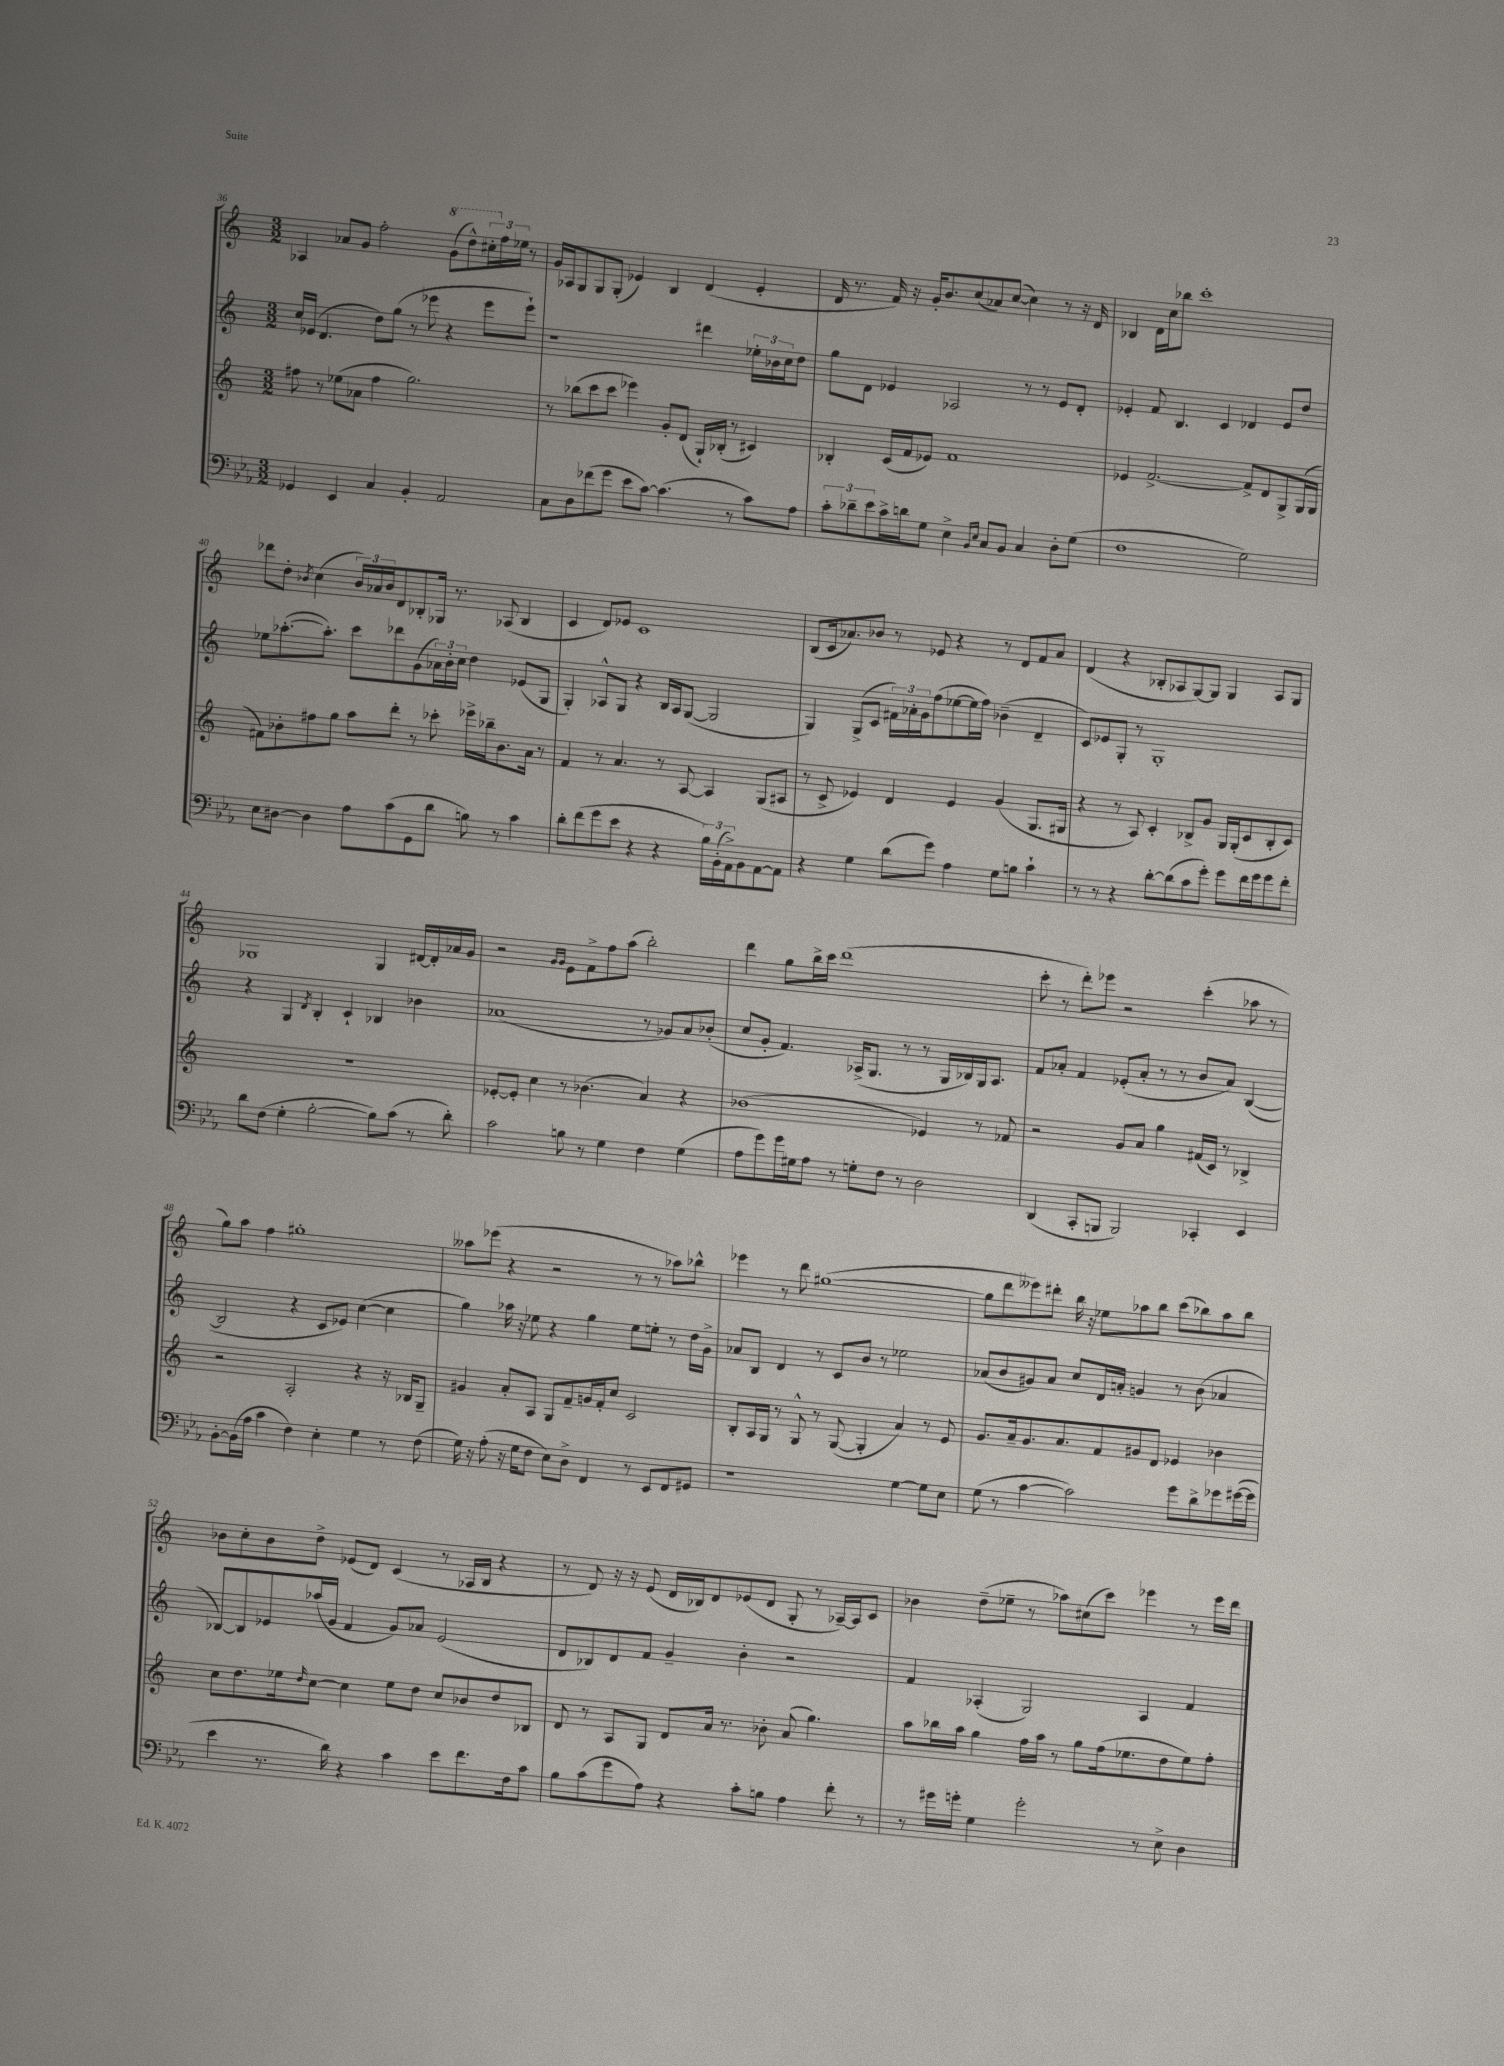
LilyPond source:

<<
\new StaffGroup <<
\new Staff = "s0" {
    \clef treble \key c \major \numericTimeSignature \time 3/2
    aes4 aes'8 g'8 f''2-. \ottava #1 g''8( d'''8-^) \tuplet 3/2 { cis'''16-. \ottava #0 f''16 ees''16 } r8 |
    g'16 aes16 g8 g8 g8-.( ees'4) b4 d'4( ees'4-. |
    d'16 r8. f'16) r16 g'16-. b'8. c''8( aes'8) c''8~( c''4) r8 r16 d'16 |
    bes4 d'16 c''16 bes''8 c'''1-. |
    des'''8 d''8-. \acciaccatura { bes'8 } c''4( \tuplet 3/2 { bes'16) aes'16 bes'16 } d'8 bes8-. ges16 r8. aes8( bes4 |
    c'4 d'8) ees'8 c'1 |
    b8( c'16 aes'8.) bes'8 r8 ees'8 r4 r8 d'8 f'8 aes'8 |
    d'4( r4 bes8-. aes8 g8~) g8 g4 aes8 g8 |
    ges1 ges4 dis'16~ dis'16-. aes'16 g'16 |
    r2 \grace { g'16 g'16 } e'8 f'8-> f''8 a''8( b''2-.) |
    d'''4 g''8 b''16-> c'''16 d'''1( |
    c'''8-. r8 d'''8-.) ees'''8 r2 c'''4-.( aes''8 r8 |
    g''8) a''8 f''4 gis''1-. |
    aeses''8 ees'''8( r4 r2 r8 r8 aes''8) bes''8-^ |
    ees'''4 r8 d'''8 gis''1~( |
    gis''8 d'''8 eeses'''8) dis'''8-. b''16 r16 ees''8 aes''8 b''8 c'''8( bes''8) aes''8 bes''8 |
    bes'8 c''8-. bes'8 d''8-> ees'8( d'8) c'4( r8 aes16 b16 r4 |
    r8 d'8) r16 r16 e'8( d'16 bes16) d'8 ees'8( d'8 g8-. r8 aes16~--) aes16 c'8 |
    bes'4 d''8--( ees''8-- r8 aes''8) cis''8( c'''8) ees'''4 r8 ees'''16 d'''16 \bar "|." |
}
\new Staff = "s1" {
    \clef treble \key c \major \numericTimeSignature \time 3/2
    c''16 ees'16( d'4. d''8) g''8( r8 ees'''8 r4 ees'''8 ees'''8-!) |
    r1 dis'''4 \tuplet 3/2 { ees''16-. bes'16 c''16 } d''8 |
    g''8 d'8 ees'4 aes2 r8 r8 ees'8 d'8-. |
    ees'4-. f'8 b4. c'4 des'4 ees'8 d''8 |
    ees''8 aes''8.~-.( aes''8.-.) c'''8 des'''8 g'8( \tuplet 3/2 { aes'16) b'16-. c''16 } d''4 ees'8( g8 |
    g4-.) aes8-^ g8 r4 b16 aes16 g8~( g2 |
    g4) g8->( c'8 \tuplet 3/2 { fis'16) aes'16-. g'16 } f''8( ees''8~ ees''16 f''16) bes'4--( d'4-- |
    c'8) ees'8 g8-. r8 g1-. |
    r4 g4 \acciaccatura { d'8 } b4-. c'4-! bes4 bes'4 |
    aes'1( r8 ges'8) aes'8 bes'8-.( |
    c''8 g'8-. f'4.) aes16->( g8. r8 r8 g16 bes16) g16 aes8. |
    f'8 aes'8-. f'4 ees'8-.( aes'8-. r8 r8 b'8 aes'8) b4~( |
    b2 r4 c'8 ees'8) c''4~( c''4 |
    g''4) aes''16 r16 ees''8 r4 g''4 ees''8 e''8-. r8 d''16 g'16-> |
    aes'8 b8 d'4 r8 c'8 b'8 r8 ees''2 |
    aes'8( b'8 gis'8) aes'8 c''8 d'16 a'16-. g'4 r8 b'8( aes'4 |
    bes8~) bes8 ees'8 aes''16( g'16 f'4 g'8) aes'8 ees'2( |
    d'8 bes8) d'8 f'8 g'4-- b'4-. r2 |
    f'4 aes4-.( g2) aes4 f'4 \bar "|." |
}
\new Staff = "s2" {
    \clef treble \key c \major \numericTimeSignature \time 3/2
    fis''8 r8 ees''8( aes'8 fis''4 g''2.) |
    r8 bes''8( c'''8 c'''8 ees'''4) g'8-. d'8( g16-!) bes16-.( r8 cis'4) |
    bes4-. c'16( f'16 ees'8) f'1 |
    ees'4 f'2.~-> f'8-> d'8 g8-> g16( g16 |
    fis'8) bes'8-. fis''8 g''8 a''8 d'''8-. r8 ces'''8-. ees'''16-> bes''16-- bes'8. a'16 r8 |
    f'4 r8 a'4. r8 a8~ a4 g8( ais8 |
    r8 c'8-> ees'4) d'4 ees'4 g'4( g8. gis16 |
    r4 r8 a8) c'4-. bes8-> g'8 g16 g16-.( c'8 bes8-. c'8) |
    R1. |
    ees'8~-. ees'8-. c''4 r8 bes'4.( a'4) r4 |
    bes'1( ees'4) r8 fes'8 |
    r2 g'8 a'8 g''4 fis'16( c'16) r8 bes4-> |
    r2 a2-. r4 r16 bes16 g8-- |
    gis'4 a'8-. a8 g8 f'8-- g'16 f'16-. c''8 c'2 |
    b8-. a16 g16 r8 g8-^ r8 g8~( g4-. a'4) r8 e'8 |
    g'8. a'16-- g'8. a'8. f'8 gis'8 d'8 ees'4 bes'4 |
    c''8 d''8. ees''16 \grace { d''16 } c''8~ c''4 ees''8 d''8 c''8 bes'8 d''8 bes8 |
    d'8 r8 a8 g8 d'8 a'16 r8. bes'8-. a'8( g''4.) |
    a''8 bes''16 a''16 g''4 f''16 a''16 r8 g''8 f''16( ees''8. d''8 ees''8) f''8-. \bar "|." |
}
\new Staff = "s3" {
    \clef bass \key ees \major \numericTimeSignature \time 3/2
    ges,4 ees,4 c4 bes,4-. aes,2 |
    c8 d8 fes'8( g'8 ees'8 c'8~) c'4.( r8 c'8) aes8 |
    \tuplet 3/2 { c'8-. des'8-- ees'8 } c'16-> d'16 g8 ees4-> \grace { bes,16 ees16 } c8 bes,8 c4 d8-. g8( |
    f1 g2) |
    ees8 dis8~ dis4 aes8 c'8( g,8 d'8 b8) r8 c'4 |
    d'8-. f'8( g'8 ees'8 r4 r4 \tuplet 3/2 { bes16) bes,16-.( aes,16->) } bes,8 aes,8~ aes,8 |
    r4 g4 d'8( g'8) aes4 g8 b8 c'4-! |
    r8 r8 r4 d'8~-. d'8( c'8 g'8-.) g'8 f'16 g'16 g'8 f'8-. |
    d'8 f8( g4-. bes2~-. bes8) c'8( r8 d'8-.) |
    c'2 b8 r8 g4 f4 g4( |
    aes8 g'8) g'16 gis16 aes8 r8 g8-. f8 r8 d2 |
    d,4( c,8-. b,,8 b,,2) ces,4-. ees,4 |
    bes,8~-. bes,16( aes16 c'4 f4) ees4-. g4 r8 f8( |
    g16) r16 aes8-.( r16 g16 f8 ees8) d8-> f,4 r8 ees,8 f,8 gis,8 |
    r1 g4~ g8 ees8 |
    g8( r8 c'4~ c'2) g'8 d'8-> ges'8 gis'16~( gis'16 |
    ees'4 r8. d'16) r4 c'4 ees'8 f'8. f16 c'8 |
    bes8 c'8( g'8 aes8) r4 c'8-. b8 aes4 f'8-. r8 |
    r8 gis'16 g'16-. g4 g'2-. r8 ees8-> d4 \bar "|." |
}
>>
>>
\layout { \context { \Score currentBarNumber = #36 } }
